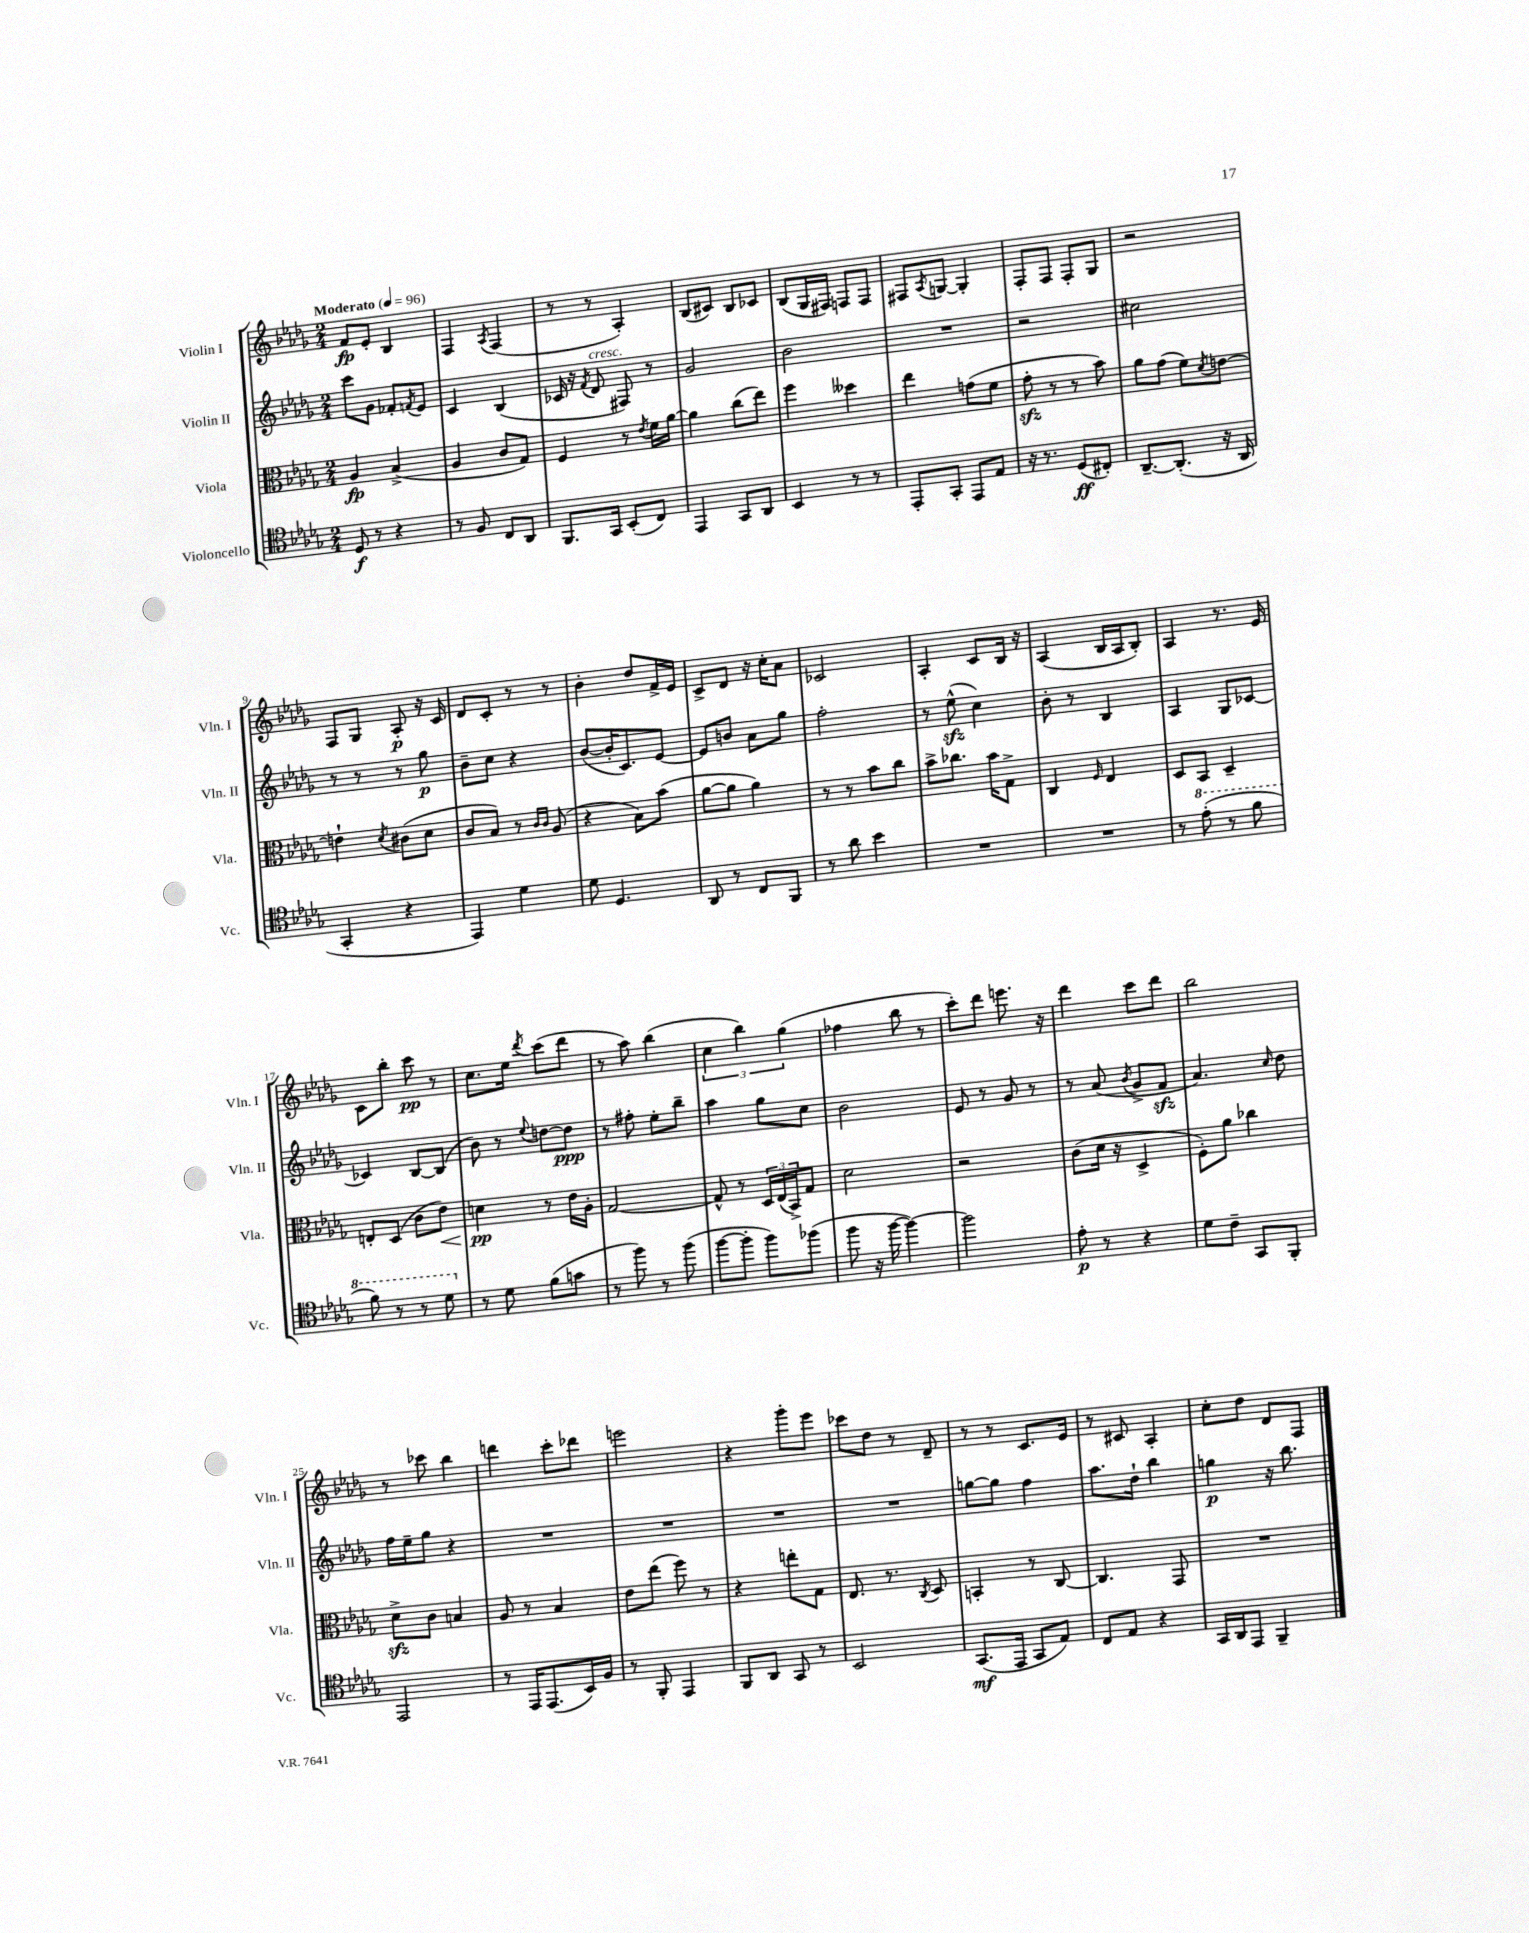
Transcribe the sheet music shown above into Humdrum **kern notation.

**kern	**dynam	**kern	**dynam	**kern	**dynam	**kern	**dynam
*part4	*part4	*part3	*part3	*part2	*part2	*part1	*part1
*staff4	*staff4	*staff3	*staff3	*staff2	*staff2	*staff1	*staff1
*I"Violoncello	*	*I"Viola	*	*I"Violin II	*	*I"Violin I	*
*I'Vc.	*	*I'Vla.	*	*I'Vln. II	*	*I'Vln. I	*
*clefC4	*	*clefC3	*	*clefG2	*	*clefG2	*
*k[b-e-a-d-g-]	*	*k[b-e-a-d-g-]	*	*k[b-e-a-d-g-]	*	*k[b-e-a-d-g-]	*
*M2/4	*	*M2/4	*	*M2/4	*	*M2/4	*
*MM96	*	*MM96	*	*MM96	*	*MM96	*
=1	=1	=1	=1	=1	=1	=1	=1
!	!	!	!	!	!	!LO:TX:a:B:t=Moderato	!
8D-/	f	4A-/	fp	8ccc\L	.	8f/L	fp
8r	.	.	.	8g-\J	.	8e-'/J	.
4r	.	(4B-^/	.	8f-X'/L	.	4B-/	.
.	.	.	.	8qfn/	.	.	.
.	.	.	.	8e-/J	.	.	.
=2	=2	=2	=2	=2	=2	=2	=2
8r	.	4A-/	.	4c/	.	4F/	.
8F/	.	.	.	.	.	.	.
.	.	.	.	.	.	8qA-/	.
8C/L	.	8c/L	.	(4B-/	.	(4F/	.
8AA-/J	.	8G-/J)	.	.	.	.	.
=3	=3	=3	=3	=3	=3	=3	=3
8.FF/L	.	4F/	.	16c-X/	.	8r	.
.	.	.	.	16r	.	.	.
.	.	.	.	8qf/	.	.	.
!	!	!	!	!LO:TX:a:i:t=cresc.	!	!	!
.	.	.	.	8d-/	.	8r	.
16GG-/Jk	.	.	.	.	.	.	.
(8BB-'/L	.	8r	.	8F#X/)	.	4A-'/)	.
.	.	8qe-/	.	.	.	.	.
8C/J)	.	16f\LL	.	8r	.	.	.
.	.	[16a-\JJ	.	.	.	.	.
=4	=4	=4	=4	=4	=4	=4	=4
4EE-/	.	4a-\]	.	2g-/	.	(8B-/L	.
.	.	.	.	.	.	8c#X/J)	.
8GG-/L	.	(8cc\L	.	.	.	8B-/L	.
8AA-/J	.	8ee-\J)	.	.	.	8c-X/J	.
=5	=5	=5	=5	=5	=5	=5	=5
4BB-/	.	4ff\	.	2b-\	.	(8B-/L	.
.	.	.	.	.	.	16G-/L	.
.	.	.	.	.	.	16F#X/JJ)	.
8r	.	4dd--X\	.	.	.	8Fn/L	.
8r	.	.	.	.	.	8F/J	.
=6	=6	=6	=6	=6	=6	=6	=6
8EE-'/L	.	4ee-\	.	2r	.	8F#X/L	.
.	.	.	.	.	.	8qA-/	.
8GG-'/J	.	.	.	.	.	[8Gn/J	.
8EE-/L	.	(8gn\L	.	.	.	4G'/]	.
8E-/J	.	8f\J	.	.	.	.	.
=7	=7	=7	=7	=7	=7	=7	=7
16r	.	8g-zz'\	.	2r	.	8F'/L	.
8.r	.	.	.	.	.	.	.
.	.	8r	.	.	.	8F/J	.
(8D-/L	ff	8r	.	.	.	8F'/L	.
8C#X'/J)	.	8b-\)	.	.	.	8G-/J	.
=8	=8	=8	=8	=8	=8	=8	=8
[8.AA-~/L	.	8a-\L	.	2cc#X\	.	2r	.
.	.	(8g-\J	.	.	.	.	.
(8.AA-'/J]	.	.	.	.	.	.	.
.	.	8f\L)	.	.	.	.	.
.	.	8qd-/	.	.	.	.	.
16r	.	[8en\J	.	.	.	.	.
16AA-/	.	.	.	.	.	.	.
!!LO:LB:g=z
=9	=9	=9	=9	=9	=9	=9	=9
4GG-'/	.	4en`\]	.	8r	.	8F/L	.
.	.	.	.	8r	.	8G-/J	.
.	.	8qd-/	.	.	.	.	.
4r	.	(8c#X\L	.	8r	.	8A-'/	p
.	.	8d-\J	.	8gg-\	p	16r	.
.	.	.	.	.	.	16c/	.
=10	=10	=10	=10	=10	=10	=10	=10
4EE-/)	.	8c/L	.	8b-~\L	.	8d-/L	.
.	.	8B-/J)	.	8cc\J	.	8c'/J	.
4d-\	.	8r	.	4r	.	8r	.
.	.	16qqc/LL	.	.	.	.	.
.	.	16qqc/JJ	.	.	.	.	.
.	.	(8A-/	.	.	.	8r	.
=11	=11	=11	=11	=11	=11	=11	=11
8d-\	.	4r	.	([8b-/L	.	4b-'\	.
4.D-/	.	.	.	16b-'/K]	.	.	.
.	.	.	.	8.c/)	.	.	.
.	.	8B-\L)	.	.	.	8dd-/L	.
.	.	(8b-\J	.	[8e-/J	.	16f^/L	.
.	.	.	.	.	.	16e-/JJ	.
=12	=12	=12	=12	=12	=12	=12	=12
8AA-/	.	[8a-\L	.	8e-/L]	.	8c^/L	.
8r	.	8a-\J]	.	8bn/J	.	8d-/J	.
8C/L	.	4a-\)	.	8a-\L	.	16r	.
.	.	.	.	.	.	16cc'\KL	.
8FF/J	.	.	.	8gg-\J	.	8a-\J	.
=13	=13	=13	=13	=13	=13	=13	=13
8r	.	8r	.	2ff'\	.	2c-X/	.
8a-\	.	8r	.	.	.	.	.
4b-\	.	8b-\L	.	.	.	.	.
.	.	8cc\J	.	.	.	.	.
=14	=14	=14	=14	=14	=14	=14	=14
2r	.	8b-^\L	.	8r	.	4A-'/	.
.	.	8.cc-X\J	.	(8ee-zz^^\	.	.	.
.	.	.	.	4cc\)	.	8c/L	.
.	.	16b-\KL	.	.	.	.	.
.	.	8G-^\J	.	.	.	16B-/Jk	.
.	.	.	.	.	.	16r	.
=15	=15	=15	=15	=15	=15	=15	=15
2r	.	4C/	.	8b-'\	.	(4A-/	.
.	.	.	.	8r	.	.	.
.	.	16qqF/	.	.	.	.	.
.	.	4E-/	.	4B-/	.	16B-/LL	.
.	.	.	.	.	.	16A-/J	.
.	.	.	.	.	.	8B-'/J)	.
=16	=16	=16	=16	=16	=16	=16	=16
8r	.	8D-/L	.	4A-/	.	4A-/	.
*8va	*	*	*	*	*	*	*
(8ee-'\	.	8BB-/J	.	.	.	.	.
8r	.	4D-~/	.	8G-/L	.	8.r	.
8ff\	.	.	.	[8c-X/J	.	.	.
.	.	.	.	.	.	16e-/	.
!!LO:LB:g=z
=17	=17	=17	=17	=17	=17	=17	=17
8ff\)	.	8En'/L	.	4c-X/]	.	8c\L	.
8r	.	(8D-/J	.	.	.	8bb-'\J	.
8r	.	8c\L	.	[8B-/L	.	8ccc\	pp
!	!	!	!LO:HP:b	!	!	!	!
8dd-\	.	8e-\J)	<	(8B-/J]	.	8r	.
=18	=18	=18	=18	=18	=18	=18	=18
*X8va	*	*	*	*	*	*	*
8r	.	4dn\	pp	8b-\)	.	8.cc\L	.
8d-\	.	.	.	8r	.	.	.
.	.	.	.	.	.	16ee-\Jk	.
.	.	.	.	8qqee-/	.	8qddd-/	.
(8f\L	.	8r	[	[8ddn\L	.	(8ccc\L	.
8gn\J	.	16e-\LL	.	8dd\J]	ppp	8ddd-\J	.
.	.	16A-'\JJ	.	.	.	.	.
=19	=19	=19	=19	=19	=19	=19	=19
8r	.	[2G-/	.	8r	.	8r	.
8ff\)	.	.	.	8ff#X'\	.	8aa-\)	.
8r	.	.	.	8ee-'\L	.	(4bb-\	.
(8ff\	.	.	.	8bb-~\J	.	.	.
=20	=20	=20	=20	=20	=20	=20	=20
[8ff\L	.	8G-^^/]	.	4aa-\	.	6cc\	.
8ff'\J]	.	8r	.	.	.	.	.
.	.	.	.	.	.	6bb-\)	.
8ff\L)	.	24D-/LL	.	8gg-\L	.	.	.
.	.	(24E-/	.	.	.	.	.
.	.	24BB-^/J)	.	.	.	(6gg-\	.
(8ff-X\J	.	8G-/J	.	8cc\J	.	.	.
=21	=21	=21	=21	=21	=21	=21	=21
8ff\	.	2d-\	.	2b-\	.	4ff-X\	.
16r	.	.	.	.	.	.	.
[16ff\	.	.	.	.	.	.	.
4ff\_)	.	.	.	.	.	8bb-\	.
.	.	.	.	.	.	8r	.
=22	=22	=22	=22	=22	=22	=22	=22
2ff\]	.	2r	.	8e-/	.	8ccc'\L)	.
.	.	.	.	8r	.	8ddd-\J	.
.	.	.	.	8g-/	.	8.eeen\	.
.	.	.	.	8r	.	.	.
.	.	.	.	.	.	16r	.
=23	=23	=23	=23	=23	=23	=23	=23
8e-'\	p	(8c\L	.	8r	.	4ddd-\	.
8r	.	16d-\Jk	.	(8a-/	.	.	.
.	.	16r	.	.	.	.	.
.	.	.	.	8qb-/	.	.	.
4r	.	4D-^/	.	8g-^/L	.	8ccc\L	.
.	.	.	.	8fzz/J	.	8ddd-\J	.
=24	=24	=24	=24	=24	=24	=24	=24
8d-\L	.	8F'\L)	.	4.a-/)	.	2bb-\	.
8c~\J	.	8a-\J	.	.	.	.	.
8GG-/L	.	4cc-X\	.	.	.	.	.
.	.	.	.	16qqcc/	.	.	.
8FF'/J	.	.	.	8dd-\	.	.	.
!!LO:LB:g=z
=25	=25	=25	=25	=25	=25	=25	=25
2EE-/	.	8d-zz^\L	.	16ff\LL	.	8r	.
.	.	.	.	16ee-~\J	.	.	.
.	.	8c\J	.	8gg-\J	.	8ccc-X\	.
.	.	4Bn/	.	4r	.	4bb-\	.
=26	=26	=26	=26	=26	=26	=26	=26
8r	.	8A-/	.	2r	.	4dddn\	.
16EE-/KL	.	8r	.	.	.	.	.
(8.EE-/	.	.	.	.	.	.	.
.	.	4B-/	.	.	.	8ccc'\L	.
16BB-/L)	.	.	.	.	.	8ddd-X\J	.
16F/JJ	.	.	.	.	.	.	.
=27	=27	=27	=27	=27	=27	=27	=27
8r	.	8e-\L	.	2r	.	2eeen\	.
8FF'/	.	(8ee-\J	.	.	.	.	.
4EE-/	.	8ff\)	.	.	.	.	.
.	.	8r	.	.	.	.	.
=28	=28	=28	=28	=28	=28	=28	=28
8FF/L	.	4r	.	2r	.	4r	.
8AA-/J	.	.	.	.	.	.	.
8GG-/	.	8een'\L	.	.	.	8ggg-'\L	.
8r	.	8G-\J	.	.	.	8eee-\J	.
=29	=29	=29	=29	=29	=29	=29	=29
2BB-/	.	8.E-/	.	2r	.	8ccc-X\L	.
.	.	.	.	.	.	8dd-\J	.
.	.	8.r	.	.	.	.	.
.	.	.	.	.	.	8r	.
.	.	8qC/	.	.	.	.	.
.	.	8D-/	.	.	.	8d-~/	.
=30	=30	=30	=30	=30	=30	=30	=30
(8.GG-/L	mf	4BBn'/	.	[8ggn\L	.	8r	.
.	.	.	.	8gg\J]	.	8r	.
16EE-/Jk	.	.	.	.	.	.	.
8GG-/L	.	8r	.	4ff\	.	8.c/L	.
8E-/J)	.	[8C/	.	.	.	.	.
.	.	.	.	.	.	16e-/Jk	.
=31	=31	=31	=31	=31	=31	=31	=31
8C/L	.	4.C/]	.	8.aa-\L	.	8r	.
8E-/J	.	.	.	.	.	8c#X/	.
.	.	.	.	16dd-`\Jk	.	.	.
4r	.	.	.	4bb-\	.	4A-'/	.
.	.	8GG-/	.	.	.	.	.
=32	=32	=32	=32	=32	=32	=32	=32
16GG-/LL	.	2r	.	4ggn\	p	8cc'\L	.
16AA-/J	.	.	.	.	.	.	.
8EE-/J	.	.	.	.	.	8dd-\J	.
4FF~/	.	.	.	16r	.	8d-/L	.
.	.	.	.	8.bb-\	.	.	.
.	.	.	.	.	.	8F/J	.
==	==	==	==	==	==	==	==
*-	*-	*-	*-	*-	*-	*-	*-
